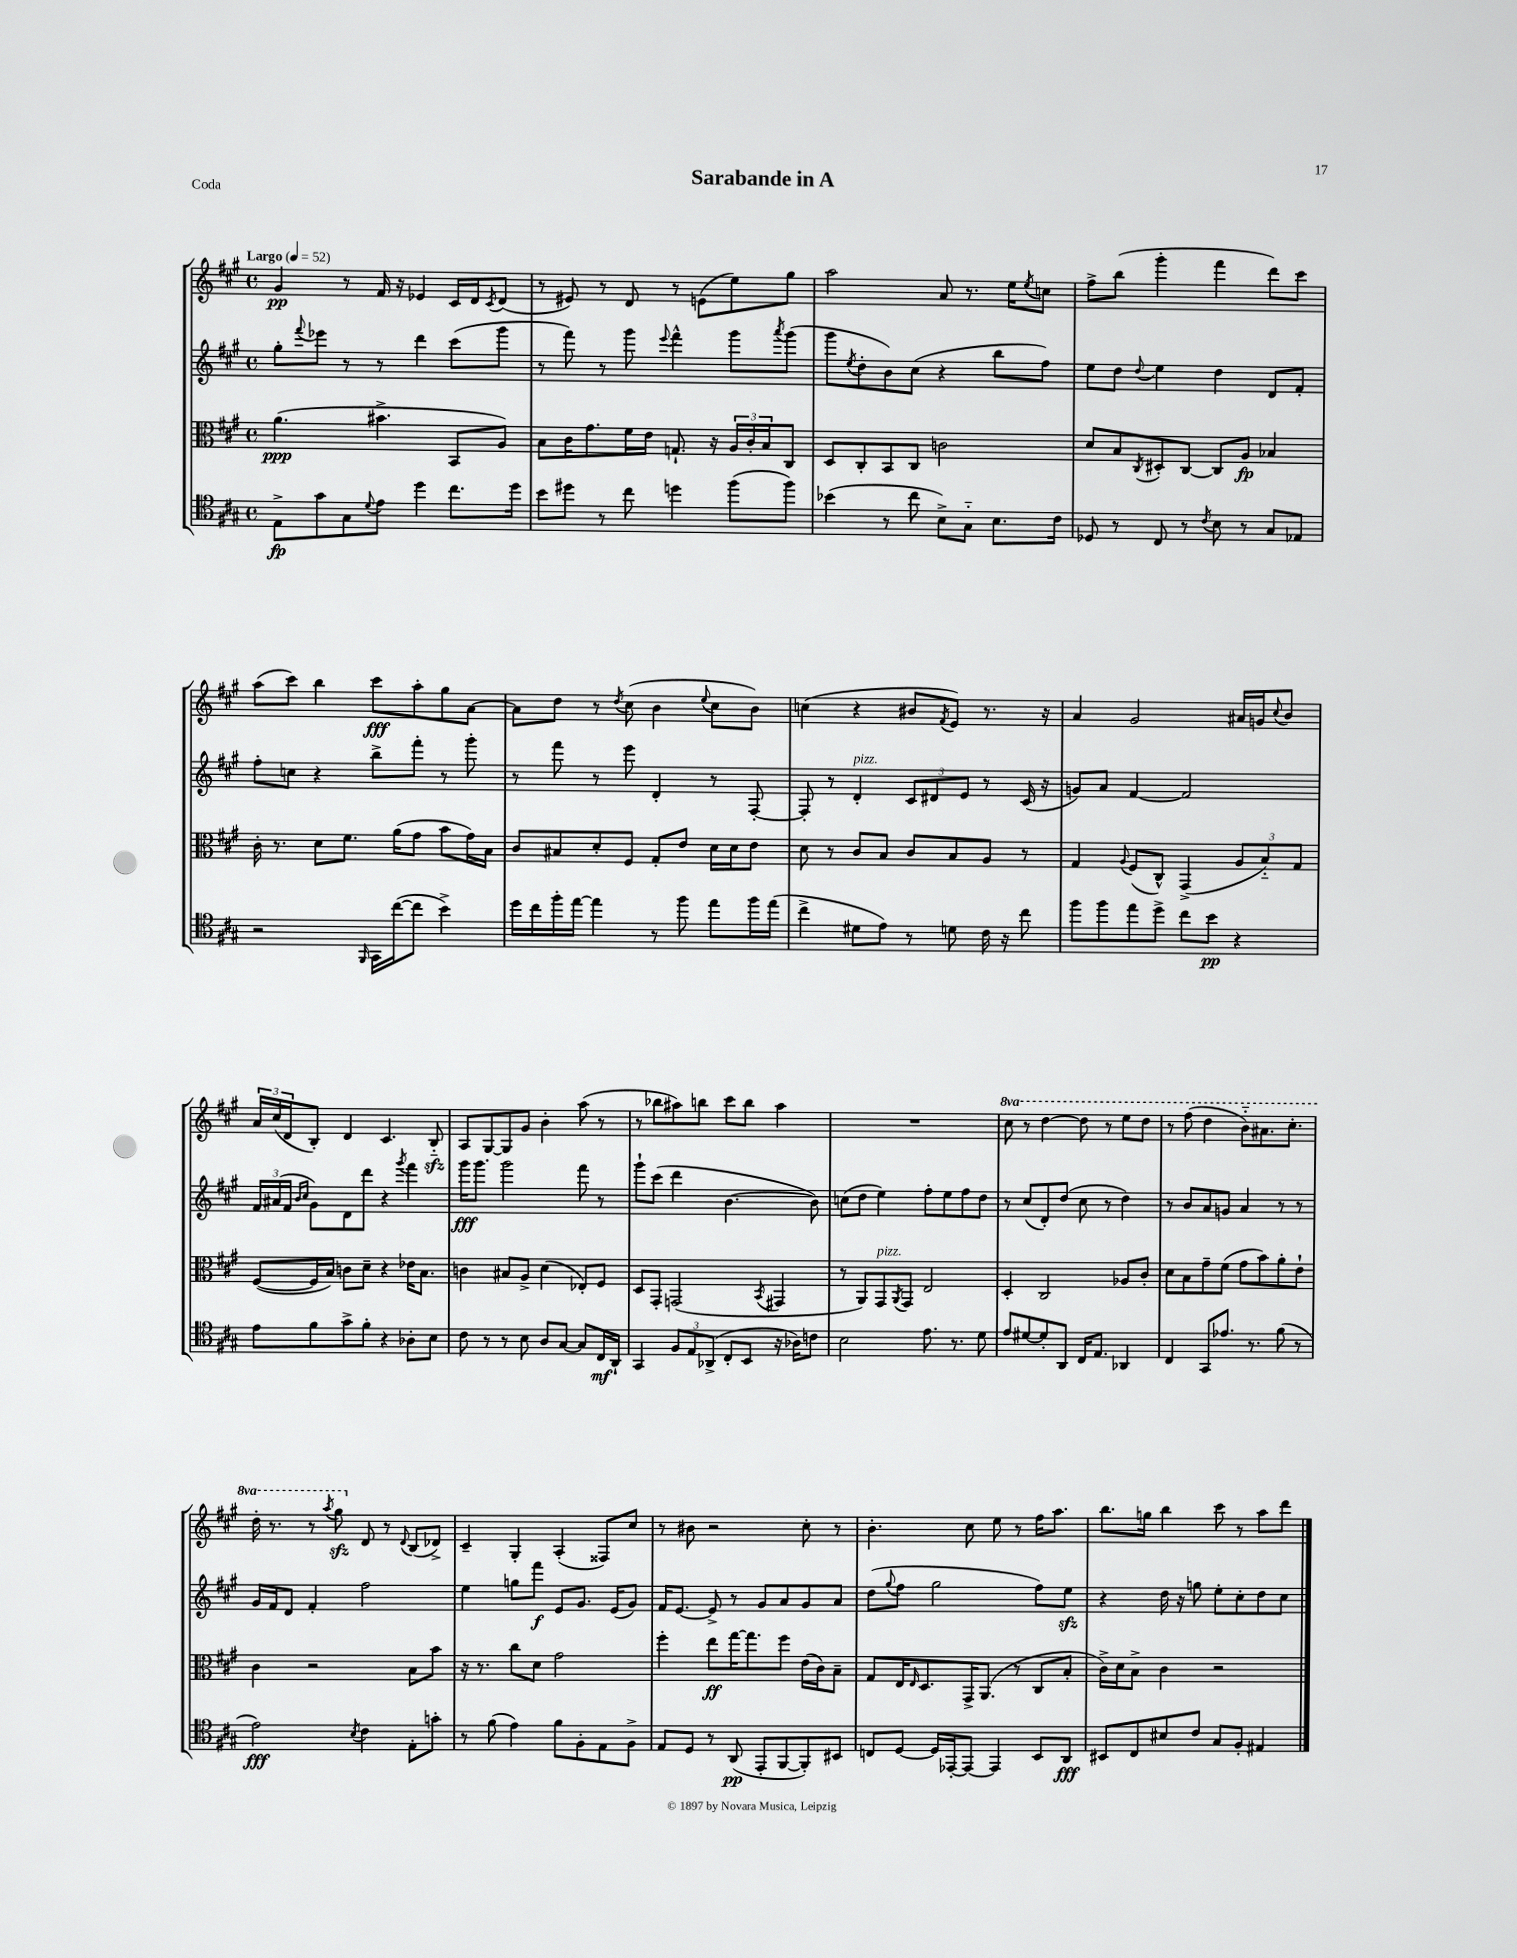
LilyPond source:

\header { title = "Sarabande in A" piece = "Coda" }
<<
\new StaffGroup <<
\new Staff = "s0" {
    \clef treble \key a \major \defaultTimeSignature \time 4/4 \set Staff.ottavationMarkups = #ottavation-simple-ordinals \tempo "Largo" 4 = 52
    gis'4\pp r8 fis'16 r16 ees'4 cis'16 d'16 \acciaccatura { cis'8 } d'8( |
    r8 eis'8) r8 d'8 r8 e'8( e''8) gis''8 |
    a''2 a'8 r8. e''16 \acciaccatura { e''8 } c''8 |
    fis''8-> b''8( gis'''4-. fis'''4 d'''8) cis'''8 |
    a''8( cis'''8) b''4 cis'''8\fff a''8-. gis''8 a'8~ |
    a'8 d''8 r8 \acciaccatura { d''8 } cis''8( b'4 \appoggiatura { e''8 } cis''8 b'8) |
    c''4( r4 bis'8 \acciaccatura { fis'8 } e'8) r8. r16 |
    a'4 gis'2 ais'16 g'16 \appoggiatura { cis''8 } b'8 |
    \tuplet 3/2 { a'16 cis''16( d'16 } b8-.) d'4 cis'4. b8-_\sfz |
    a8 gis8~ gis8 gis'8 b'4-. a''8( r8 |
    r8 bes''8 ais''8) b''8 cis'''8 b''8 ais''4 |
    R1 |
    \ottava #1 cis'''8 r8 d'''4~ d'''8 r8 e'''8 d'''8 |
    r8 fis'''8( d'''4 b''8-_) ais''8. cis'''8.-. |
    d'''16-. r8. r8 \acciaccatura { a'''8 } gis'''8\sfz \ottava #0 d'8 r8 \appoggiatura { d'8 } b8( des'8->) |
    cis'4-- gis4-. a4-.( fisis8) cis''8 |
    r8 bis'8 r2 cis''8-. r8 |
    b'4.-. cis''8 e''8 r8 fis''16 a''8. |
    b''8. g''16 b''4 cis'''8 r8 a''8 d'''8 \bar "|." |
}
\new Staff = "s1" {
    \clef treble \key a \major \defaultTimeSignature \time 4/4
    gis''8-. \appoggiatura { fis'''8 } ees'''8 r8 r8 d'''4 cis'''8( gis'''8 |
    r8 fis'''8) r8 gis'''8 \appoggiatura { e'''8 } fis'''4-^ gis'''8 \acciaccatura { a'''8 } gis'''8( |
    gis'''8 \acciaccatura { e''8 } d''8-. b'8) cis''8( r4 b''8 fis''8) |
    e''8 d''8 \appoggiatura { d''8 } e''4 d''4 d'8 fis'8-. |
    fis''8-. c''8 r4 b''8-> fis'''8-. r8 gis'''8-. |
    r8 fis'''8 r8 e'''8 d'4-. r8 fis8~-. |
    fis8-. r8 d'4-.^\markup { \italic "pizz." } \tuplet 3/2 { cis'8 dis'8 e'8 } r8 cis'16( r16 |
    g'8) a'8 fis'4~ fis'2 |
    \tuplet 3/2 { fis'16 ais'16( fis'16 } \grace { b'16 cis''16 } gis'8) d'8 d'''8 r4 \acciaccatura { gis'''8 } fis'''4 |
    gis'''16\fff gis'''8. gis'''2 fis'''8 r8 |
    gis'''8-! cis'''8( d'''4 b'4.~ b'8) |
    c''8( d''8 e''4) fis''8-. e''8 fis''8 d''8 |
    r8 cis''8( d'8-.) d''8( cis''8 r8 d''4) |
    r8 b'8 a'8 g'8 a'4 r8 r8 |
    gis'16 fis'16 d'8 fis'4-. fis''2 |
    e''4 g''8 fis'''8\f e'8 gis'8. e'16( gis'8) |
    fis'16 e'8.~ e'8-> r8 gis'8 a'8 gis'8 a'8 |
    d''8( \appoggiatura { gis''8 } fis''8 gis''2 fis''8) e''8\sfz |
    r4 d''16 r16 g''8 e''8-. cis''8-. d''8 cis''8 \bar "|." |
}
\new Staff = "s2" {
    \clef alto \key a \major \defaultTimeSignature \time 4/4
    a'4.\ppp( bis'4.-> b,8 a8) |
    b8 cis'16 gis'8. fis'16 e'16 g8.-! r16 \tuplet 3/2 { a16 cis'16-. b16 } cis8 |
    d8 cis8-. b,8 cis8 c'2 |
    d'8 b8 \acciaccatura { cis8 } dis8-. cis8~ cis8 a8\fp bes4 |
    cis'16-. r8. d'8 fis'8. a'16( gis'8 b'8 gis'16) b16 |
    cis'8 bis8 d'8-. fis8 gis8-. e'8 d'16 d'16 e'8 |
    d'8 r8 cis'8 b8 cis'8 b8 a8 r8 |
    gis4 \appoggiatura { a8 } fis8( cis8-^) gis,4->( \tuplet 3/2 { a8 b8-_) gis8 } |
    fis8~( fis16 b16) c'8 d'8-- r4 ees'16 b8. |
    c'4 bis8 a8-> d'4( ees8-.) fis8 |
    d8 gis,8-. g,2( \acciaccatura { b,8 } gis,4 |
    r8 a,8) gis,8^\markup { \italic "pizz." } \acciaccatura { a,8 } gis,8 e2 |
    d4-. cis2 aes8 cis'8-. |
    d'8 b8 gis'8-- fis'8( gis'8 b'8) a'8-. e'8-! |
    cis'4 r2 b8 b'8 |
    r16 r8. cis''8 d'8 gis'2 |
    fis''4-. e''8\ff gis''16~ gis''8. fis''8 e'16( cis'16) b8-- |
    gis8 e16 \grace { e16 } d8. gis,16-> a,8.( r8 cis8 b8-. |
    cis'16->) d'16 b8-> cis'4 r2 \bar "|." |
}
\new Staff = "s3" {
    \clef tenor \key a \major \defaultTimeSignature \time 4/4
    e8->\fp gis'8 gis8 \appoggiatura { d'8 } e'8 d''4 cis''8. d''16 |
    b'8 dis''8 r8 cis''8 d''4 fis''8( fis''8) |
    bes'4( r8 cis''8 b8->) gis8-_ b8. cis'16 |
    des8 r8 cis8 r8 \acciaccatura { cis'8 } b8 r8 gis8 ees8 |
    r2 \grace { fis,16 } gis,16 cis''16~( cis''8 b'4->) |
    d''16 cis''16 fis''16-. e''16~ e''4 r8 fis''8 e''8 fis''16 e''16( |
    cis''4-> dis'8 e'8) r8 d'8 cis'16 r16 cis''8 |
    fis''8 fis''8 e''8 d''8-> cis''8 b'8\pp r4 |
    e'8 fis'8 gis'8-> fis'8-. r4 aes8-. b8 |
    cis'8 r8 r8 b8 a8 gis8~ gis8 cis16\mf a,16-! |
    gis,4 \tuplet 3/2 { fis8 e8 aes,8->( } cis8-. b,8 r16 aes16) c'8 |
    b2 e'8. r8. d'8 |
    e'8 dis'8~ dis'8-. a,8 cis16 e8. aes,4 |
    cis4 gis,8 ees'8. r8. fis'8( r8 |
    e'2\fff) \acciaccatura { b8 } cis'4 e8-. g'8-. |
    r8 fis'8( e'4) fis'8 fis8-. e8 fis8-> |
    e8 d8 r8 a,8\pp( e,8-. fis,8~ fis,8-.) bis,8 |
    c8 d8~ d16 ees,16~-. ees,8~ ees,4 b,8 a,8\fff |
    bis,8 cis8 bis8 cis'8 gis8 fis8-. eis4 \bar "|." |
}
>>
>>
\layout { \context { \Score \remove "Bar_number_engraver" } }
